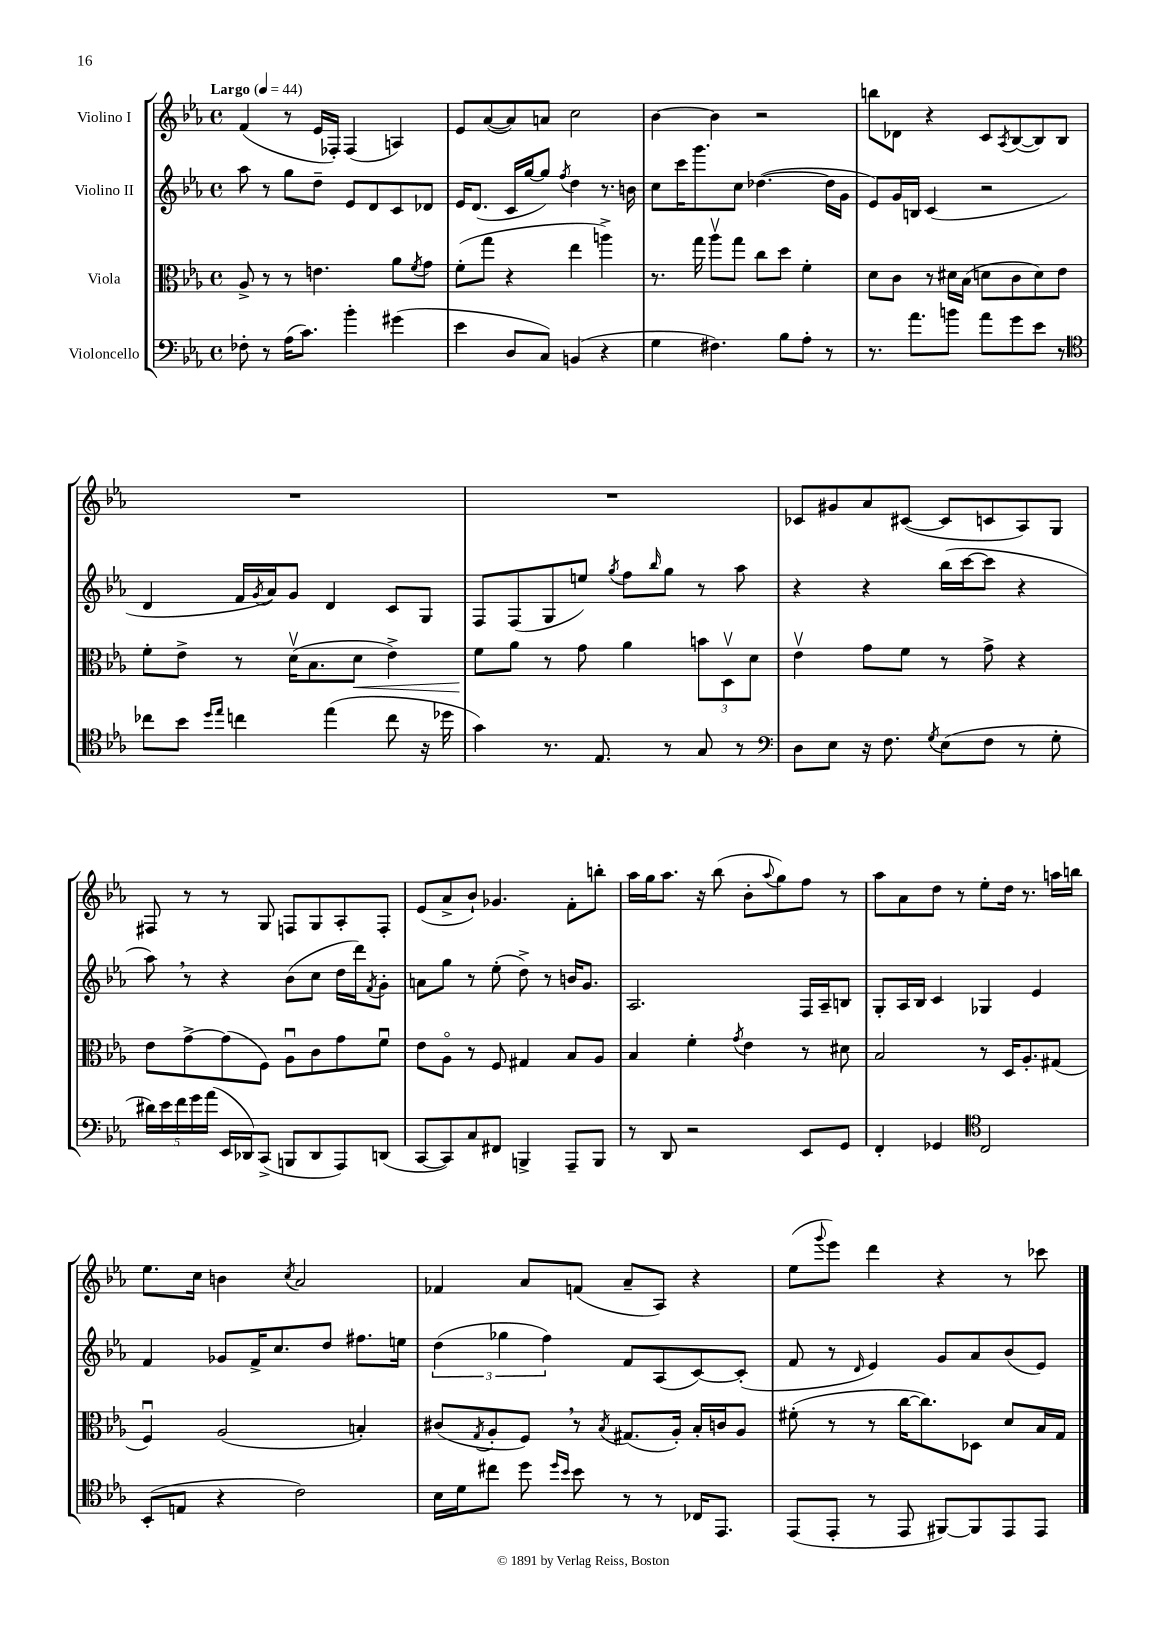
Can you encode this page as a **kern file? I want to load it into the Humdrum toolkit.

**kern	**kern	**kern	**kern
*staff4	*staff3	*staff2	*staff1
*clefF4	*clefC3	*clefG2	*clefG2
*k[b-e-a-]	*k[b-e-a-]	*k[b-e-a-]	*k[b-e-a-]
*M4/4	*M4/4	*M4/4	*M4/4
*met(c)	*met(c)	*met(c)	*met(c)
*MM44	*MM44	*MM44	*MM44
8F-'	8A-^	8aa-	(4f
8r	8r	8r	.
(16A-	8r	8gg	8r
8.c)	.	.	.
.	4.e	8dd~	16e-
.	.	.	16F-')
4b-'	.	8e-	(4F-
.	.	8d	.
(4g#	8a-	8c	4A)
.	8qf	.	.
.	8g	8d-	.
=	=	=	=
4e-	(8f'	16e-	8e-
.	.	(8.d	.
.	8gg	.	([8a-
8D	4r	16c	8a-])
.	.	[16gg	.
8C)	.	8gg])	8a
.	.	8qff	.
(4BB	4ee-	4dd	2cc
4r	4aa^)	8.r	.
.	.	16b	.
=	=	=	=
4G	8.r	8cc	[4b-
.	.	16ccc	.
.	16gg	8.ggg	.
4.F#)	8aa-v	.	4b-]
.	8gg	8cc	.
.	8cc	([4.dd-	2r
8B-	8dd	.	.
8A-'	4f'	.	.
8r	.	16dd-]	.
.	.	16g	.
=	=	=	=
8.r	8d	8e-)	8bb
.	8c	16g	8d-
8.a-	.	16B	.
.	8r	(4c	4r
8b	16d#	.	.
.	(16B-	.	.
8a-	8d	2r	8c
.	.	.	8qA-
8g	8c	.	([8B-
8e-	8d)	.	8B-])
8r	8e-	.	8B-
=	=	=	=
*clefC4	*	*	*
8cc-	8f'	4d	1r
8b-	8e-^	.	.
16qqdd	.	.	.
16qqee-	.	.	.
4cc	8r	16f	.
.	.	8qg	.
.	.	16a-)	.
.	(16dv	8g	.
.	8.B-	.	.
(4ee-	.	4d	.
.	8d	.	.
8cc	4e-^)	8c	.
16r	.	8G	.
16dd-	.	.	.
=	=	=	=
4g)	8f	8F	1r
.	8a-	(8F	.
8.r	8r	8G	.
.	8g	8ee)	.
8.E-	.	.	.
.	.	8qgg	.
.	4a-	8ff	.
.	.	16qqbb-	.
8r	.	8gg	.
8G	12b	8r	.
.	12Dv	.	.
8r	.	8aa-	.
.	12d	.	.
=	=	=	=
*clefF4	*	*	*
8D	4e-v	4r	8c-
8E-	.	.	8g#
16r	8g	4r	8a-
8.F	.	.	.
.	8f	.	([8c#
8qG	.	.	.
(8E-	8r	(16bb-	8c#]
.	.	[16ccc	.
8F	8g^	8ccc]	8c
8r	4r	4r	8A-)
8G'	.	.	8G
=	=	=	=
20d#)	8e-	8aa-)	8F#
20e-	.	.	.
20f	.	.	.
.	[8g^	8r	8r
20g	.	.	.
(20a-	.	.	.
16EE-	(8g]	4r	8r
16DD-)	.	.	.
(8CC^	8F)	.	8G
8BBB	8A-u	(8b-	8F
8DD-	8c	8cc	8G
8AAA-)	8g	16dd	8A-'
.	.	16ddd)	.
.	.	8qf	.
(8DD	8fu	8g'	8F'
=	=	=	=
[8CC	8e-	8a	(8e-
8CC])	8A-o	8gg	8a-^
8C	8r	8r	8b-`)
8FF#	8F	(8ee-'	4.g-
4BBB^	4G#	8dd^)	.
.	.	8r	.
8AAA-~	8B-	16b	8f'
.	.	8.g	.
8BBB	8A-	.	8bb'
=	=	=	=
8r	4B-	2.A-	16aa-
.	.	.	16gg
8DD	.	.	8.aa-
2r	4f'	.	.
.	.	.	16r
.	.	.	(8bb-
.	8qg	.	.
.	4e-	.	8b-'
.	.	.	8qqaa-
.	.	.	8gg)
8EE-	8r	16F	8ff
.	.	16A-~	.
8GG	8d#	8B	8r
=	=	=	=
4FF'	2B-	8G'	8aa-
.	.	16A-	8a-
.	.	16B-	.
4GG-	.	4c	8dd
.	.	.	8r
*clefC4	*	*	*
2C	8r	4G-	8ee-'
.	16D	.	16dd
.	8.A-'	.	8.r
.	.	4e-	.
.	(8G#	.	16aa
.	.	.	16bb
=	=	=	=
(8BB-'	4Fu)	4f	8.ee-
8E	.	.	.
.	.	.	16cc
4r	(2A-	8g-	4b
.	.	16f^	.
.	.	8.cc	.
.	.	.	8qcc
2c)	.	.	2a-
.	.	8dd	.
.	4B')	8.ff#	.
.	.	16ee	.
=	=	=	=
16B-	(8c#	(6dd	4f-
16d	.	.	.
.	8qG	.	.
8cc#	8A-'	.	.
.	.	6gg-	.
8dd	8F)	.	8a-
.	.	6ff)	.
16qqdd	.	.	.
16qqb-	.	.	.
8b-	8r	.	(8f
.	8qB-	.	.
8r	(8.G#	8f	8a-~
8r	.	(8A-	8A-)
.	16A-')	.	.
16C-	16B-'	[8c)	4r
8.EE-	16c	.	.
.	8A-	(8c']	.
=	=	=	=
(8EE-	(8f#'	8f	(8ee-
.	.	.	8qqggg
8EE-'	8r	8r	8eee-)
.	.	16qqd	.
8r	8r	4e-)	4ddd
8EE-	[16cc	.	.
.	8.cc])	.	.
[8FF#)	.	8g	4r
8FF#]	8D-	8a-	.
8EE-	8d	(8b-	8r
8EE-	16B-	8e-)	8ccc-
.	16G	.	.
==	==	==	==
*-	*-	*-	*-
